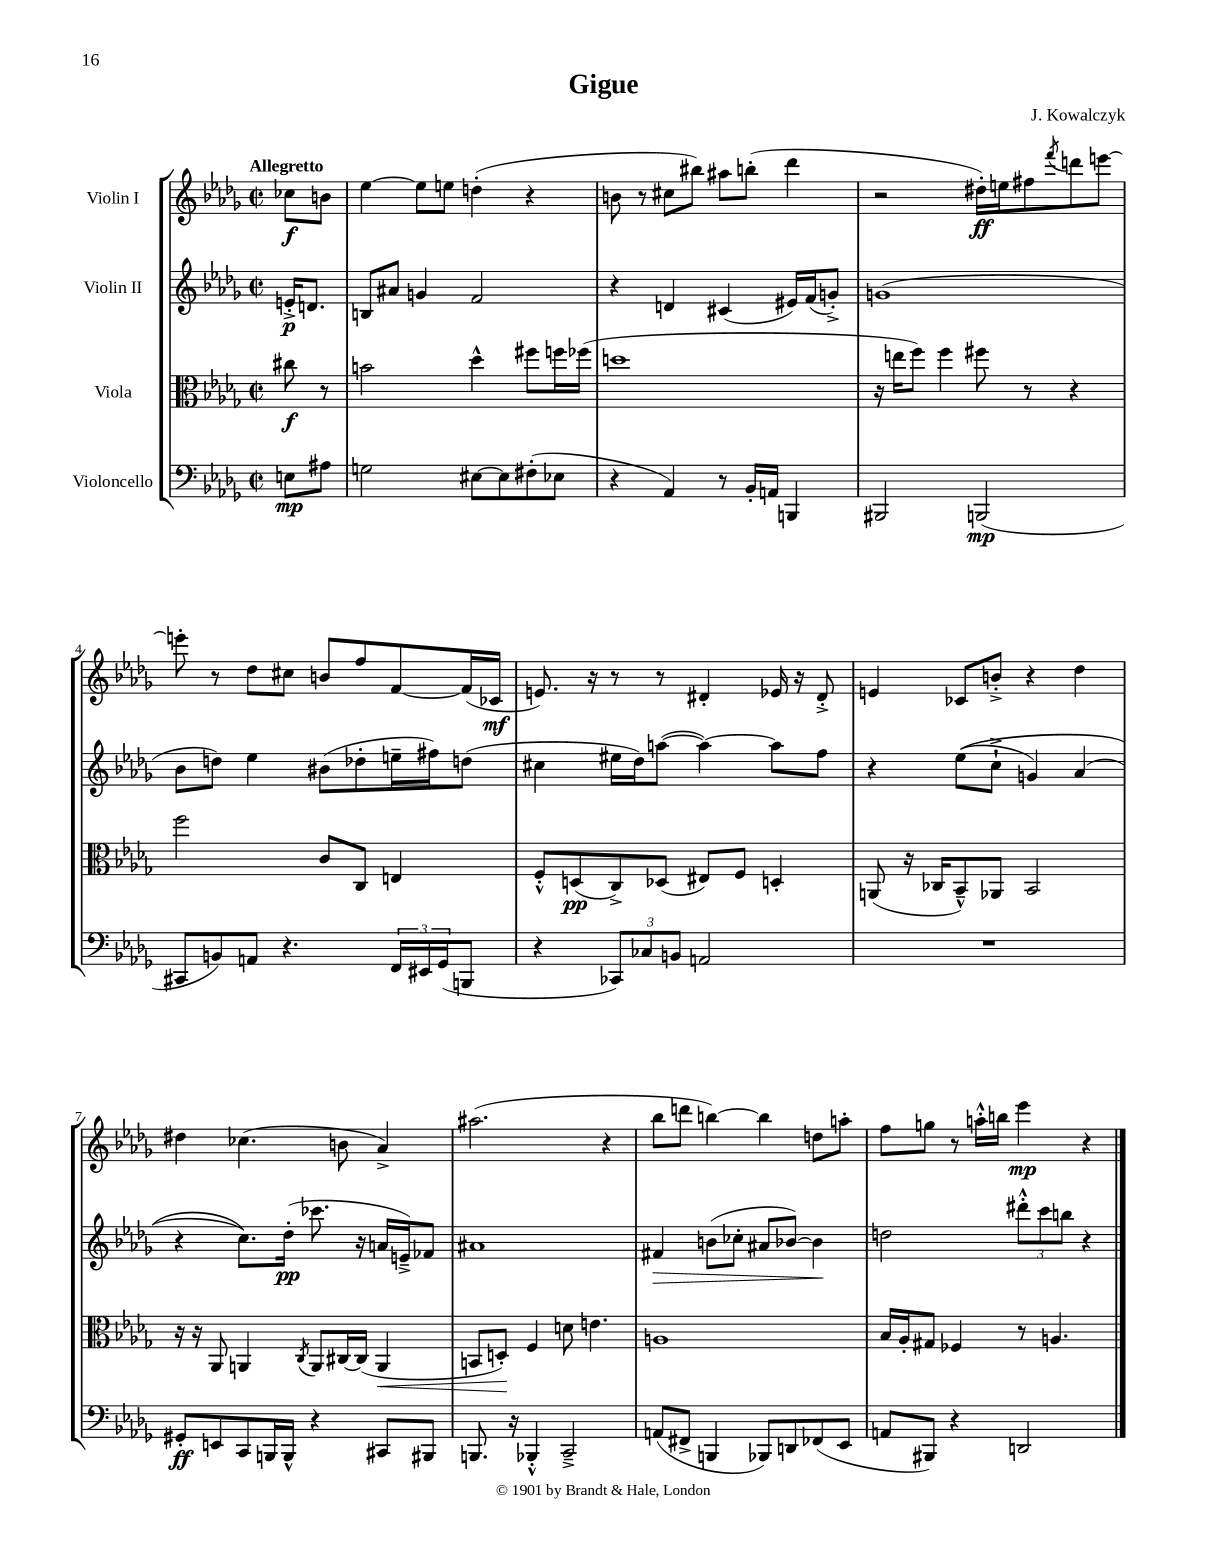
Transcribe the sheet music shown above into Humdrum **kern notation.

**kern	**kern	**kern	**kern
*staff4	*staff3	*staff2	*staff1
*clefF4	*clefC3	*clefG2	*clefG2
*k[b-e-a-d-g-]	*k[b-e-a-d-g-]	*k[b-e-a-d-g-]	*k[b-e-a-d-g-]
*M2/2	*M2/2	*M2/2	*M2/2
*met(c|)	*met(c|)	*met(c|)	*met(c|)
8E	8cc#	16e'^	8cc-
.	.	8.d	.
8A#	8r	.	8b
=	=	=	=
2G	2b	8B	[4ee-
.	.	8a#	.
.	.	4g	8ee-]
.	.	.	8ee
[8E#	4dd-^^	2f	(4dd'
8E#]	.	.	.
(8F#'	8ff#	.	4r
8E-	16ff	.	.
.	(16ff-	.	.
=	=	=	=
4r	1dd	4r	8b
.	.	.	8r
4AA-)	.	4d	8cc#
.	.	.	8bb#)
8r	.	(4c#	8aa#
16BB-'	.	.	(8bb'
16AA	.	.	.
4BBB	.	16e#)	4ddd-
.	.	(16f	.
.	.	8g'^)	.
=	=	=	=
2BBB#	16r	(1g	2r
.	16ee	.	.
.	8ff)	.	.
.	4ff	.	.
(2BBB	8ff#	.	16dd#')
.	.	.	16ee
.	8r	.	8ff#
.	.	.	8qfff
.	4r	.	8ddd
.	.	.	[8eee
=	=	=	=
8CC#	2ff	8b-	8eee']
8BB)	.	8dd)	8r
8AA	.	4ee-	8dd-
4.r	.	.	8cc#
.	8c	(8b#	8b
.	8C	8dd-'	8ff
24FF	4E	16ee~	[8f
24EE#	.	.	.
.	.	16ff#)	.
(24GG-	.	.	.
8BBB	.	(8dd	(16f]
.	.	.	16c-
=	=	=	=
4r	8F'^^	4cc#	8.e)
.	(8D	.	.
.	.	.	16r
12CC-)	8C^)	16ee#	8r
.	.	16dd-)	.
12C-	.	.	.
.	(8D-	([8aa	8r
12BB	.	.	.
2AA	8E#)	4aa_)	4d#'
.	8F	.	.
.	4D'	8aa]	16e-
.	.	.	16r
.	.	8ff	8d#'^
=	=	=	=
1r	(8AA	4r	4e
.	16r	.	.
.	16C-	.	.
.	8BB-~^^)	&((8ee-	8c-
.	8AA-	8cc`^	8b'^
.	2BB-	4g)	4r
.	.	(4a-	4dd-
=	=	=	=
8GG#'	16r	4r	4dd#
.	16r	.	.
8EE	8AA-	.	.
8CC	4AA	8.cc)&)	(4.cc-
16BBB	.	.	.
16BBB^^	.	(16dd-'	.
.	8qC	.	.
4r	8AA	8.ccc-	.
.	[16C#	.	8b
.	(16C#]	16r	.
8CC#	4AA	16a	4a-^)
.	.	16e~^)	.
8BBB#	.	8f-	.
=	=	=	=
8.BBB	8BB	1a#	(2.aa#
.	8D')	.	.
16r	.	.	.
4BBB-'^^	4F	.	.
2CC~^	8d	.	.
.	4.e	.	.
.	.	.	4r
=	=	=	=
(8AA	1A	4f#	8bb-
8FF#^	.	.	8ddd
4BBB	.	(8b	[4bb)
.	.	8cc-'	.
8BBB-)	.	8a#	4bb]
8DD	.	[8b-)	.
(8FF-	.	4b-]	8dd
8EE-	.	.	8aa'
=	=	=	=
8AA	16B-	2dd	8ff
.	16A-'	.	.
8BBB#)	8G#	.	8gg
4r	4F-	.	8r
.	.	.	16aa'^^
.	.	.	16bb
2DD	8r	12ddd#'^^	4eee-
.	.	12ccc	.
.	4.A	.	.
.	.	12bb	.
.	.	4r	4r
==	==	==	==
*-	*-	*-	*-
